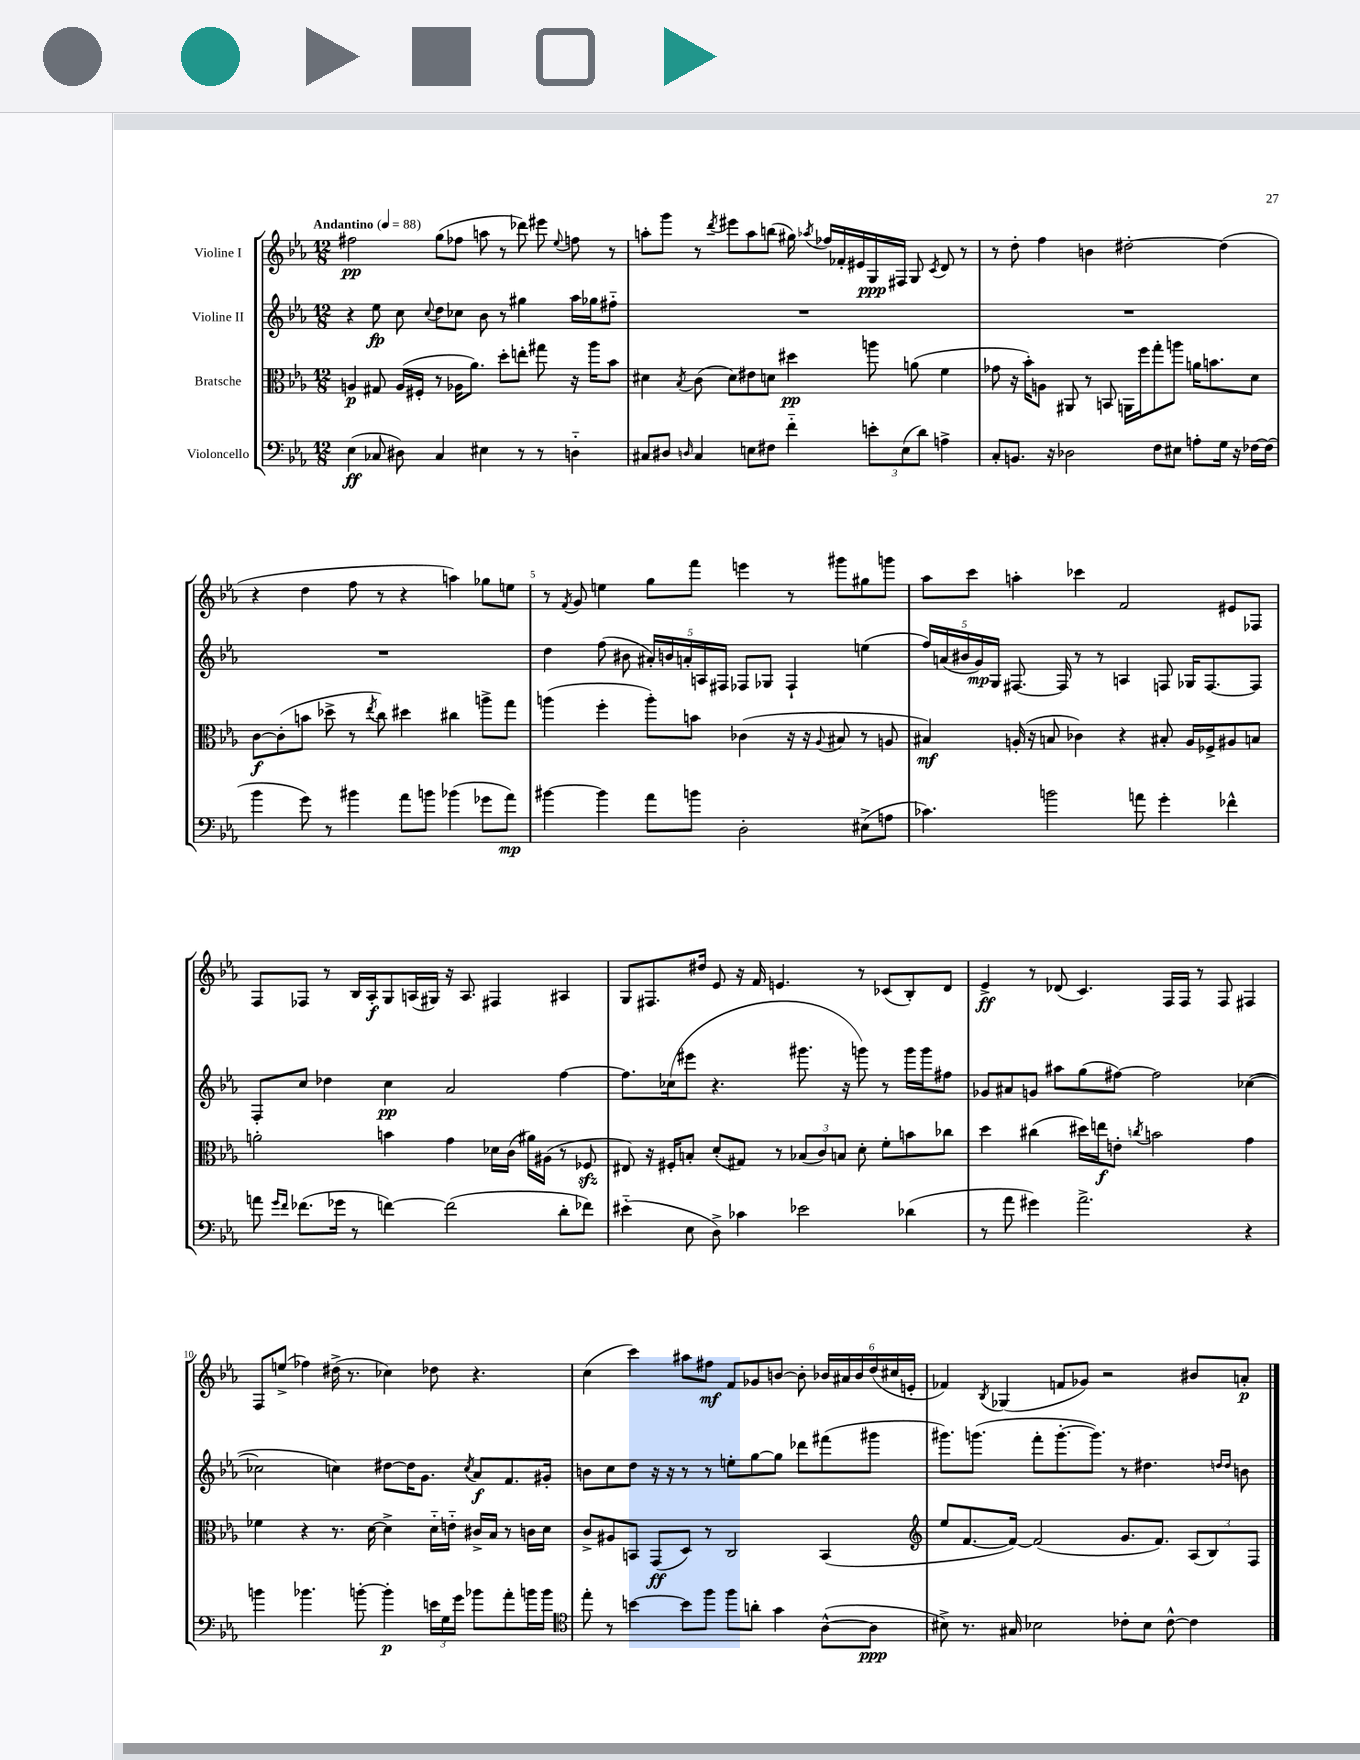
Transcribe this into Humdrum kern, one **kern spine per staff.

**kern	**dynam	**kern	**dynam	**kern	**dynam	**kern	**dynam
*part4	*part4	*part3	*part3	*part2	*part2	*part1	*part1
*staff4	*staff4	*staff3	*staff3	*staff2	*staff2	*staff1	*staff1
*I"Violoncello	*	*I"Bratsche	*	*I"Violine II	*	*I"Violine I	*
*clefF4	*	*clefC3	*	*clefG2	*	*clefG2	*
*k[b-e-a-]	*	*k[b-e-a-]	*	*k[b-e-a-]	*	*k[b-e-a-]	*
*M12/8	*	*M12/8	*	*M12/8	*	*M12/8	*
*MM88	*	*MM88	*	*MM88	*	*MM88	*
=1	=1	=1	=1	=1	=1	=1	=1
!	!	!	!	!	!	!LO:TX:a:B:t=Andantino	!
(4E-\	ff	4An/	p	4r	.	2ff#X\	pp
8C-X/	.	8G#X/	.	8ee-\	fp	.	.
8D#X\)	.	(16A/LL	.	8cc\	.	.	.
.	.	16F#X'/JJ	.	.	.	.	.
.	.	.	.	8qqcc/	.	.	.
4C-/	.	8r	.	8dd\L	.	(8gg\L	.
.	.	16A-X\KL	.	8cc-X\J	.	8ff-X\J	.
.	.	8.a-\J)	.	.	.	.	.
4E#X\	.	.	.	8b-\	.	8aan\	.
.	.	8dd'\L	.	8r	.	8r	.
8r	.	8een'\J	.	4gg#X\	.	8ddd-X\)	.
8r	.	8gg#X\	.	.	.	8eee#X\	.
.	.	.	.	.	.	8qqee-/	.
4Dn\	.	16r	.	16aa-\LL	.	8ffn\	.
.	.	16aa-\KL	.	16gg-X\J	.	.	.
.	.	8b-\J	.	8ff#X\J	.	8r	.
=2	=2	=2	=2	=2	=2	=2	=2
8C#X/L	.	4d#X\	.	1.r	.	8aan'\L	.
8D#X/J	.	.	.	.	.	8ggg\J	.
16qqDn/	.	8qB-/	.	.	.	.	.
4C#/	.	(8c\	.	.	.	8r	.
.	.	.	.	.	.	8qddd/	.
.	.	8d#\L)	.	.	.	8eee#X\L	.
8En\L	.	8e#X\	.	.	.	8aa\	.
8F#X\J	.	8dn\J	.	.	.	(8bbn\J	.
4f\	.	4dd#X\	pp	.	.	16gg#X\)	.
.	.	.	.	.	.	8qaa-X/	.
.	.	.	.	.	.	16ff-X/LL	.
.	.	.	.	.	.	16f-X'/	.
.	.	.	.	.	.	16e#X/	.
12en'\L	.	8aan\	.	.	.	16G/	ppp
.	.	.	.	.	.	16F#X/JJ	.
(12E\	.	.	.	.	.	.	.
.	.	(8an\	.	.	.	8G/	.
12d\J)	.	.	.	.	.	.	.
.	.	.	.	.	.	8qc/	.
4An^\	.	4f\	.	.	.	8d/	.
.	.	.	.	.	.	8r	.
=3	=3	=3	=3	=3	=3	=3	=3
8C'/L	.	8g-X\	.	1.r	.	8r	.
8.BBn/J	.	16r	.	.	.	8dd'\	.
.	.	16b-'\KL)	.	.	.	.	.
.	.	8An\J	.	.	.	4ff\	.
16r	.	.	.	.	.	.	.
2D-X\	.	8AA#X/	.	.	.	.	.
.	.	8r	.	.	.	4bn\	.
.	.	8BBn/	.	.	.	.	.
.	.	16AAn\LL	.	.	.	[2dd#X'\	.
.	.	16ff\J	.	.	.	.	.
8F\L	.	8gg'\	.	.	.	.	.
8E#X\J	.	8aan\J	.	.	.	.	.
8An'\L	.	16an\KL	.	.	.	.	.
.	.	8.bn\	.	.	.	.	.
16G\Jk	.	.	.	.	.	(4dd#\]	.
16r	.	.	.	.	.	.	.
[16F-X\LL	.	8d\J	.	.	.	.	.
(16F-\JJ]	.	.	.	.	.	.	.
!!LO:LB:g=z
=4	=4	=4	=4	=4	=4	=4	=4
4b-\	.	[8c\L	f	1.r	.	4r	.
.	.	(8c'\]	.	.	.	.	.
8g\)	.	8bn\J	.	.	.	4dd\	.
8r	.	8dd-X^\	.	.	.	.	.
4b#X\	.	8r	.	.	.	8ff\	.
.	.	8qee-/	.	.	.	.	.
.	.	8cc\)	.	.	.	8r	.
8a-\L	.	4dd#X\	.	.	.	4r	.
8bn\J	.	.	.	.	.	.	.
(4b-X\	.	4cc#X\	.	.	.	4aan\)	.
8g-X\L	.	8aan^\L	.	.	.	8gg-X\L	.
8a-\J)	mp	8gg\J	.	.	.	8een\J	.
=5	=5	=5	=5	=5	=5	=5	=5
[4b#X\	.	(4aan\	.	4dd\	.	8r	.
.	.	.	.	.	.	8qf/	.
.	.	.	.	.	.	8g/	.
4b#\]	.	4ff'\	.	(8ff\	.	4een\	.
.	.	.	.	8b#X\	.	.	.
8a-\L	.	8aa'\L)	.	20a#X'/LL)	.	8gg\L	.
.	.	.	.	20bn/	.	.	.
.	.	.	.	20an'/	.	.	.
8bn\J	.	8bn\J	.	.	.	8fff\J	.
.	.	.	.	20An/	.	.	.
.	.	.	.	20F#X/JJ	.	.	.
2D'\	.	(4c-X\	.	8F-X/L	.	4eeen\	.
.	.	.	.	8G-X/J	.	.	.
.	.	16r	.	4F-`/	.	8r	.
.	.	16r	.	.	.	.	.
.	.	8qqA-/	.	.	.	.	.
.	.	8B#X/	.	.	.	8ggg#X\L	.
(8E#X^\L	.	8r	.	(4een\	.	8gg#X\	.
8An\J	.	8An/	.	.	.	8gggn\J	.
=6	=6	=6	=6	=6	=6	=6	=6
4.c-X\)	.	4B#X/)	mf	20ff/LL)	.	8aa-\L	.
.	.	.	.	(20an/	.	.	.
.	.	.	.	20b#X/	.	.	.
.	.	.	.	.	.	8ccc\J	.
.	.	.	.	20g/)	mp	.	.
.	.	.	.	20G/JJ	.	.	.
.	.	(16An'/	.	[8.F#X/	.	4aan'\	.
.	.	16r	.	.	.	.	.
2bn\	.	8Bn/	.	.	.	.	.
.	.	.	.	16F#/]	.	.	.
.	.	4c-X\)	.	8r	.	4ccc-X\	.
.	.	.	.	8r	.	.	.
.	.	4r	.	4An/	.	2f/	.
8an\	.	.	.	.	.	.	.
4g'\	.	8B#X'/	.	8Fn/	.	.	.
.	.	16A/LL	.	16G-X/KL	.	.	.
.	.	16F-X^/J	.	[8.F/	.	.	.
4f-X^^\	.	8A#X/	.	.	.	8e#X/L	.
.	.	8Bn/J	.	8F/J]	.	8F-X/J	.
!!LO:LB:g=z
=7	=7	=7	=7	=7	=7	=7	=7
8an\	.	2an'\	.	8F'/L	.	8F/L	.
16qqg/LL	.	.	.	.	.	.	.
16qqf/JJ	.	.	.	.	.	.	.
(8.f-X\L	.	.	.	8cc/J	.	8F-X/J	.
.	.	.	.	4dd-X\	.	8r	.
16g-X\Jk	.	.	.	.	.	.	.
8r	.	.	.	.	.	16B-/LL	.
.	.	.	.	.	.	16A-'/J	f
[4fn\)	.	4bn\	.	4cc\	pp	8G/	.
.	.	.	.	.	.	(16An/L	.
.	.	.	.	.	.	16G#X/JJ)	.
(2f\]	.	4g\	.	2a-/	.	16r	.
.	.	.	.	.	.	8.A/	.
.	.	16d-X\LL	.	.	.	4F#X/	.
.	.	(16c\JJ	.	.	.	.	.
.	.	16a#X\LL)	.	.	.	.	.
.	.	(16A#X\JJ	.	.	.	.	.
8d'\L	.	8r	.	[4ff\	.	4A#X/	.
8f-X\J)	.	8F-Xzz/	.	.	.	.	.
=8	=8	=8	=8	=8	=8	=8	=8
(4e#X\	.	8E#X/)	.	8.ff\L]	.	8G/L	.
.	.	16r	.	.	.	8.F#X/	.
.	.	16F#X'/KL	.	(16cc-X\k	.	.	.
8E-\	.	8Bn'/J	.	8eee#X\J	.	.	.
.	.	.	.	.	.	16dd#X/Jk	.
8D^\)	.	(8d'/L	.	4.r	.	8e-/	.
4c-X\	.	8G#X/J)	.	.	.	16r	.
.	.	.	.	.	.	16f/	.
.	.	8r	.	.	.	4.en/	.
2e-X\	.	(12B-X/L	.	8.ggg#X\	.	.	.
.	.	12c/)	.	.	.	.	.
.	.	12Bn/J	.	.	.	.	.
.	.	.	.	16r	.	.	.
.	.	8d'\	.	8gggn\)	.	8r	.
.	.	8f'\L	.	8r	.	(8c-X/L	.
(4d-X\	.	8bn\	.	16ggg\LL	.	8B-'/)	.
.	.	.	.	16ggg\J	.	.	.
.	.	8cc-X\J	.	8ff#X\J	.	8d/J	.
=9	=9	=9	=9	=9	=9	=9	=9
8r	.	4dd\	.	8g-X/L	.	4e-^/	ff
8a-\	.	.	.	8a#X/	.	.	.
4g#X\)	.	(4cc#X\	.	8gn/J	.	8r	.
.	.	.	.	8aa#X\L	.	(8d-X/	.
2.a-^\	.	16dd#X\LL)	.	(8gg\	.	4.c/)	.
.	.	16een\J	f	.	.	.	.
.	.	8en'\J	.	[8ff#X\J)	.	.	.
.	.	8qccn/	.	.	.	.	.
.	.	2bn\	.	2ff#\]	.	.	.
.	.	.	.	.	.	16F/LL	.
.	.	.	.	.	.	16F/JJ	.
.	.	.	.	.	.	8r	.
.	.	.	.	.	.	8F/	.
4r	.	4g\	.	([4cc-X\	.	4F#X/	.
!!LO:LB:g=z
=10	=10	=10	=10	=10	=10	=10	=10
4bn\	.	4f-X\	.	2cc-X\]	.	8F/L	.
.	.	.	.	.	.	(8een^/J	.
4.b-X\	.	4r	.	.	.	4ff-X\)	.
.	.	8.r	.	4ccn\)	.	(16dd#X^\	.
.	.	.	.	.	.	8.r	.
[8bn'\	.	.	.	.	.	.	.
.	.	[16d\	.	.	.	.	.
4b'\]	p	4d^\]	.	[8dd#X\L	.	4cc-X\)	.
.	.	.	.	16dd#\K]	.	.	.
.	.	.	.	8.g\J	.	.	.
24en\LL	.	16d\LL	.	.	.	8dd-X\	.
24G\	.	.	.	.	.	.	.
.	.	16en\JJ	.	.	.	.	.
24g\JJ	.	.	.	.	.	.	.
.	.	.	.	8qcc/	.	.	.
8b-X\L	.	16c#X^/LL	.	8a-/L	f	4.r	.
.	.	16B-/JJ	.	.	.	.	.
8a-'\	.	8r	.	8.f/	.	.	.
16bn\L	.	16cn\LL	.	.	.	.	.
16b\JJ	.	16d\JJ	.	16g#X'/Jk	.	.	.
=11	=11	=11	=11	=11	=11	=11	=11
*clefC4	*	*	*	*	*	*	*
8ee-'\	.	8c^/L	.	8bn\L	.	(4cc\	.
8r	.	8A#X/	.	8cc\	.	.	.
[4bn\	.	8BBn/J	.	8dd\J	.	4ccc\)	.
.	.	(8GG/L	ff	16r	.	.	.
.	.	.	.	16r	.	.	.
8b\L]	.	8D/J)	.	8r	.	8aa#X\L	.
8ff\J	.	8r	.	8r	.	8ff#X\J	mf
8ff\L	.	2C/	.	8een'\L	.	8f/L	.
8an'\J	.	.	.	[8gg\	.	8g-X/	.
4g\	.	.	.	8gg\J]	.	[8bn/J	.
.	.	.	.	8ddd-X\L	.	8b'\]	.
([8A-^^\L	.	(4BB/	.	(8fff#X\	.	24b-X/LL	.
.	.	.	.	.	.	24a#X/	.
.	.	.	.	.	.	24b-/	.
8A-\J]	ppp	.	.	8ggg#X\J	.	(24dd/	.
.	.	.	.	.	.	24cc#X/	.
.	.	.	.	.	.	24en'/JJ	.
=12	=12	=12	=12	=12	=12	=12	=12
*	*	*clefG2	*	*	*	*	*
8B#X^\)	.	8ee-/L	.	8.ggg#X\L)	.	4f-X/)	.
8.r	.	[8.f/	.	.	.	.	.
.	.	.	.	(8.gggn\J	.	.	.
.	.	.	.	.	.	8qB-/	.
.	.	.	.	.	.	(4G-X/	.
16G#X/	.	16f/Jk_)	.	.	.	.	.
2B-X\	.	(2f/]	.	8fff'\L	.	.	.
.	.	.	.	[8.ggg'\	.	8fn/L	.
.	.	.	.	.	.	8g-X/J)	.
.	.	.	.	8.ggg\J])	.	.	.
.	.	.	.	.	.	2r	.
8c-X'\L	.	8.g/L	.	8r	.	.	.
8B-\J	.	.	.	4.dd#X\	.	.	.
.	.	8.f/J)	.	.	.	.	.
[8c-^^\	.	.	.	.	.	.	.
4c-\]	.	(12A-/L	.	.	.	8b#X/L	.
.	.	12B-/)	.	.	.	.	.
.	.	.	.	16qqddn/LL	.	.	.
.	.	.	.	16qqdd/JJ	.	.	.
.	.	.	.	8bn\	.	8an'/J	p
.	.	12F/J	.	.	.	.	.
==	==	==	==	==	==	==	==
*-	*-	*-	*-	*-	*-	*-	*-
